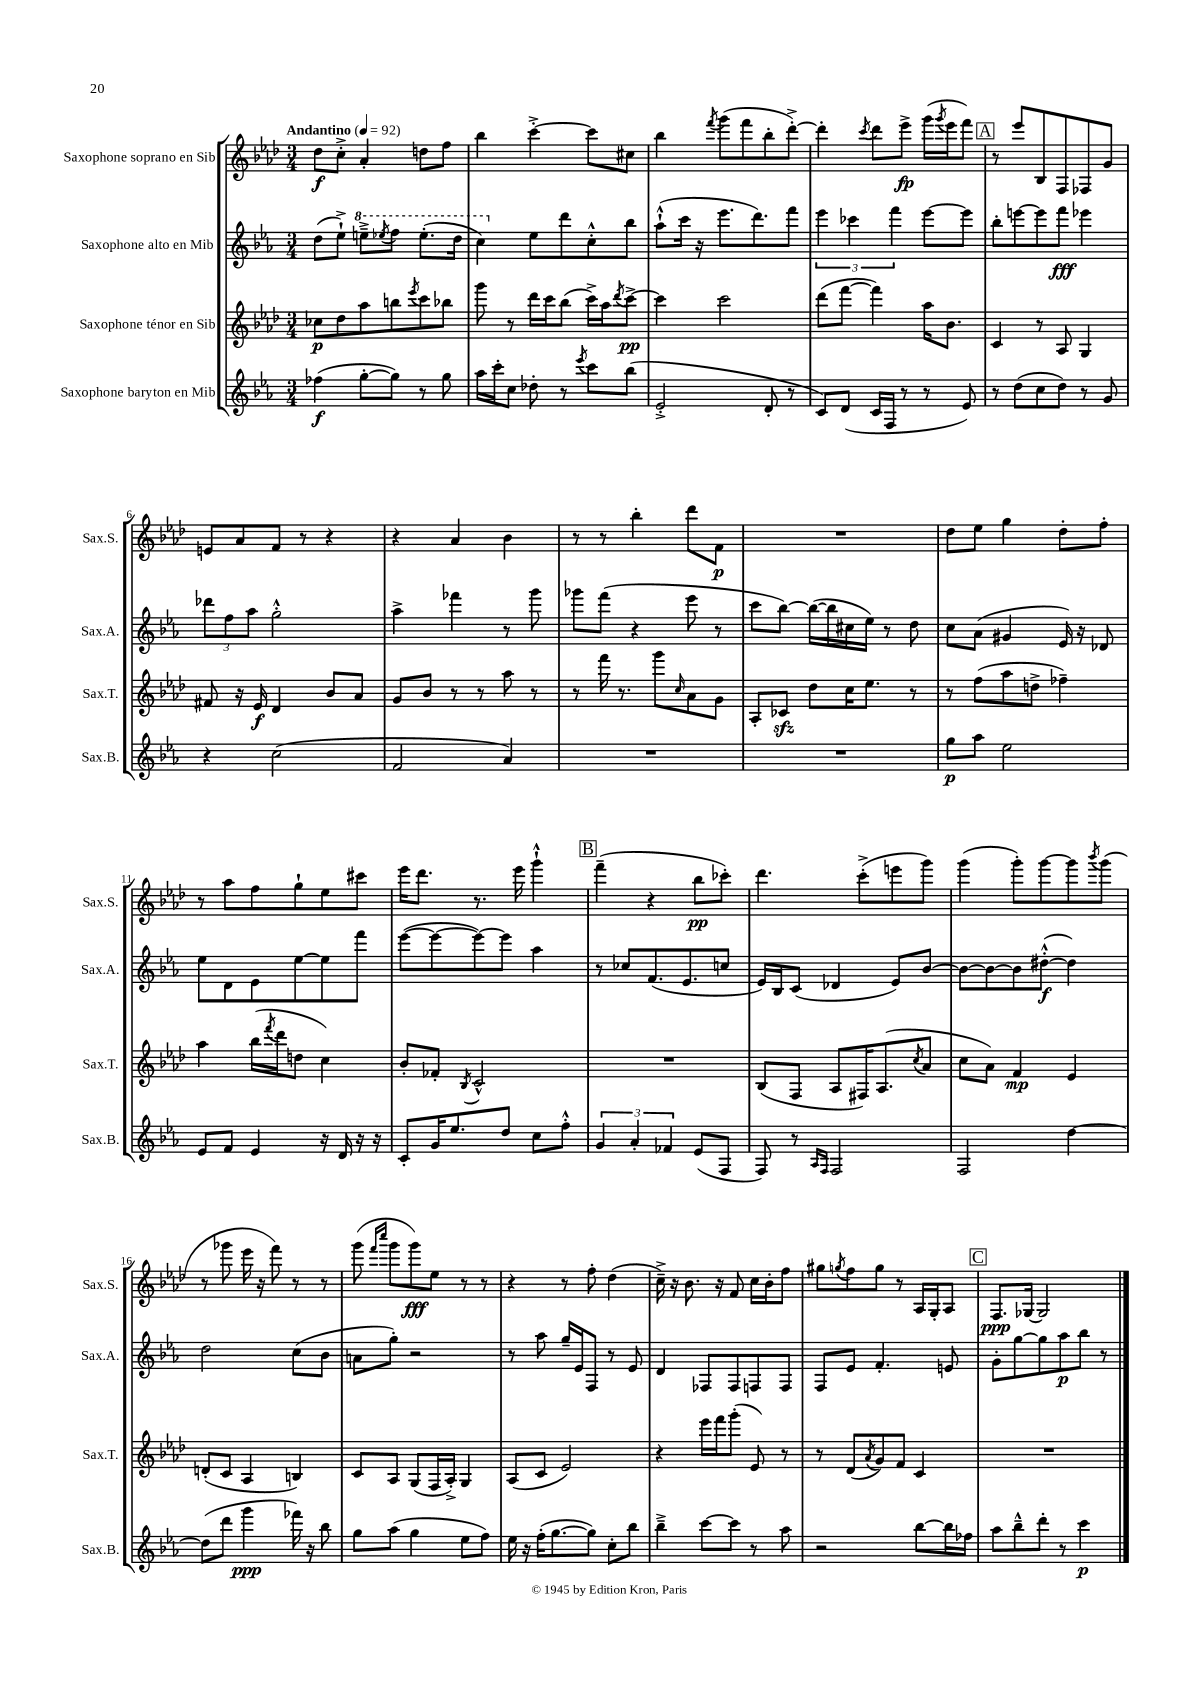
<<
\new StaffGroup <<
\new Staff = "s0" \with { instrumentName = "Saxophone soprano en Sib" shortInstrumentName = "Sax.S." } {
    \clef treble \key aes \major \numericTimeSignature \time 3/4 \tempo "Andantino" 4 = 92
    des''8\f c''8-.-> aes'4-. d''8 f''8 |
    bes''4 c'''4~-.-> c'''8 cis''8 |
    bes''4 \acciaccatura { f'''8 } g'''8( f'''8 bes''8-. des'''8~-.->) |
    des'''4-. \acciaccatura { c'''8 } des'''8 ees'''8->\fp g'''16( \acciaccatura { g'''8 } ees'''16 f'''8) |
    \mark \markup { \box "A" } r8 ees'''8 bes8 f8 fes8 g'8 |
    e'8 aes'8 f'8 r8 r4 |
    r4 aes'4 bes'4 |
    r8 r8 bes''4-. des'''8 f'8\p |
    R2. |
    des''8 ees''8 g''4 des''8-. f''8-. |
    r8 aes''8 f''8 g''8-! ees''8 cis'''8 |
    ees'''16 des'''8. r8. ees'''16 g'''4-!-^ |
    \mark \markup { \box "B" } f'''4--( r4 bes''8\pp ces'''8-.) |
    des'''4. c'''8-.->( e'''8 g'''8) |
    g'''4( g'''8-.) g'''8~ g'''8 \acciaccatura { bes'''8 } g'''8( |
    r8 ges'''8 ees'''16 r16 f'''8) r8 r8 |
    g'''8( \grace { f'''16 c''''16 } g'''8 g'''8\fff) ees''8 r8 r8 |
    r4 r8 f''8-. des''4( |
    c''16--->) r16 bes'8. r16 f'8 c''16 bes'16-. f''8 |
    gis''8 \acciaccatura { g''8 } f''8 g''8 r8 aes16 g16-. aes8 |
    \mark \markup { \box "C" } f8.\ppp ges16~ ges2 \bar "|." |
}
\new Staff = "s1" \with { instrumentName = "Saxophone alto en Mib" shortInstrumentName = "Sax.A." } {
    \clef treble \key ees \major \numericTimeSignature \time 3/4
    d''8( ees''8-!->) \ottava #1 e'''8---> \acciaccatura { ees'''8 } f'''8 ees'''8.-.( d'''16 |
    c'''4) \ottava #0 ees''8 d'''8 c''8-.-^ bes''8 |
    aes''8-!-^( c'''16 r16 ees'''8. d'''8.) f'''8 |
    \tuplet 3/2 { ees'''4 ces'''4 f'''4 } ees'''8~ ees'''8 |
    \mark \markup { \box "A" } bes''8-. e'''8~ e'''8 f'''8\fff ees'''4 |
    \tuplet 3/2 { des'''8 f''8 aes''8 } g''2-.-^ |
    aes''4-> fes'''4 r8 g'''8 |
    ges'''8 f'''8( r4 ees'''8 r8 |
    c'''8 bes''8~) bes''16~( bes''16 cis''16 ees''16) r8 d''8 |
    c''8 aes'8( gis'4 ees'16) r16 des'8 |
    ees''8 d'8 ees'8 ees''8~ ees''8 f'''8 |
    ees'''8~( ees'''8~ ees'''8~) ees'''8 aes''4 |
    \mark \markup { \box "B" } r8 ces''8 f'8.( ees'8. c''8 |
    ees'16) bes16 c'8( des'4 ees'8) bes'8~ |
    bes'8~ bes'8~ bes'8 dis''8~-.-^\f( dis''4) |
    d''2 c''8( bes'8 |
    a'8 g''8-.) r2 |
    r8 aes''8 g''16-- ees'16 f8 r8 ees'8 |
    d'4 fes8 fes8 f8 f8 |
    f8 ees'8 f'4.-. e'8 |
    \mark \markup { \box "C" } g'8-. g''8~ g''8 aes''8\p bes''8 r8 \bar "|." |
}
\new Staff = "s2" \with { instrumentName = "Saxophone ténor en Sib" shortInstrumentName = "Sax.T." } {
    \clef treble \key aes \major \numericTimeSignature \time 3/4
    ces''8\p des''8 aes''8 b''8 \acciaccatura { ees'''8 } c'''8 bes''8 |
    g'''8 r8 des'''16 c'''16 bes''8( c'''16->) aes''16 \acciaccatura { des'''8 } c'''8~->\pp |
    c'''4 c'''2 |
    des'''8( f'''8~ f'''4) aes''16 bes'8. |
    \mark \markup { \box "A" } c'4 r8 aes8 g4 |
    fis'8 r16 ees'16\f des'4 bes'8 aes'8 |
    g'8 bes'8 r8 r8 aes''8 r8 |
    r8 f'''16 r8. g'''8 \grace { c''16 } aes'8 g'8 |
    aes8-. ces'8\sfz des''8 c''16 ees''8. r8 |
    r8 f''8( aes''8 d''8-> fes''4--) |
    aes''4 bes''16( \acciaccatura { f'''8 } des'''16 d''8 c''4) |
    bes'8-. fes'8-. \acciaccatura { bes8 } c'2-^ |
    \mark \markup { \box "B" } R2. |
    bes8( f8 aes8 fis16) aes8.( \acciaccatura { c''8 } aes'8 |
    c''8 aes'8) f'4\mp ees'4 |
    d'8-.( c'8 aes4 b4) |
    c'8 aes8 g8( f16 aes16-.->) g4 |
    aes8( c'8 ees'2) |
    r4 ees'''16 f'''16 g'''8-.( ees'8) r8 |
    r8 des'8( \acciaccatura { aes'8 } g'8) f'8 c'4 |
    \mark \markup { \box "C" } R2. \bar "|." |
}
\new Staff = "s3" \with { instrumentName = "Saxophone baryton en Mib" shortInstrumentName = "Sax.B." } {
    \clef treble \key ees \major \numericTimeSignature \time 3/4
    fes''4\f( g''8~-. g''8) r8 g''8 |
    aes''16 c'''16-. c''8 des''8-. r8 \acciaccatura { ees'''8 } c'''8 bes''8( |
    ees'2-.-> d'8-. r8 |
    c'8) d'8( c'16 f16 r8 r8 ees'8) |
    \mark \markup { \box "A" } r8 d''8( c''8 d''8) r8 g'8 |
    r4 c''2( |
    f'2 aes'4) |
    R2. |
    R2. |
    g''8\p aes''8 ees''2 |
    ees'8 f'8 ees'4 r16 d'16 r16 r16 |
    c'8-. g'16 ees''8. d''8 c''8 f''8-.-^ |
    \mark \markup { \box "B" } \tuplet 3/2 { g'4 aes'4-. fes'4 } ees'8( f8 |
    f8) r8 \grace { aes16 f16 } f2 |
    f2 d''4~ |
    d''8( d'''8 g'''4\ppp fes'''16) r16 bes''8 |
    g''8 aes''8( g''4 ees''8 f''8) |
    ees''16 r16 f''16-.( g''8.~ g''8) c''8-. bes''8 |
    bes''4---> c'''8~ c'''8 r8 aes''8 |
    r2 bes''8~ bes''16 fes''16 |
    \mark \markup { \box "C" } aes''8 bes''8---^ d'''8-. r8 c'''4\p \bar "|." |
}
>>
>>
